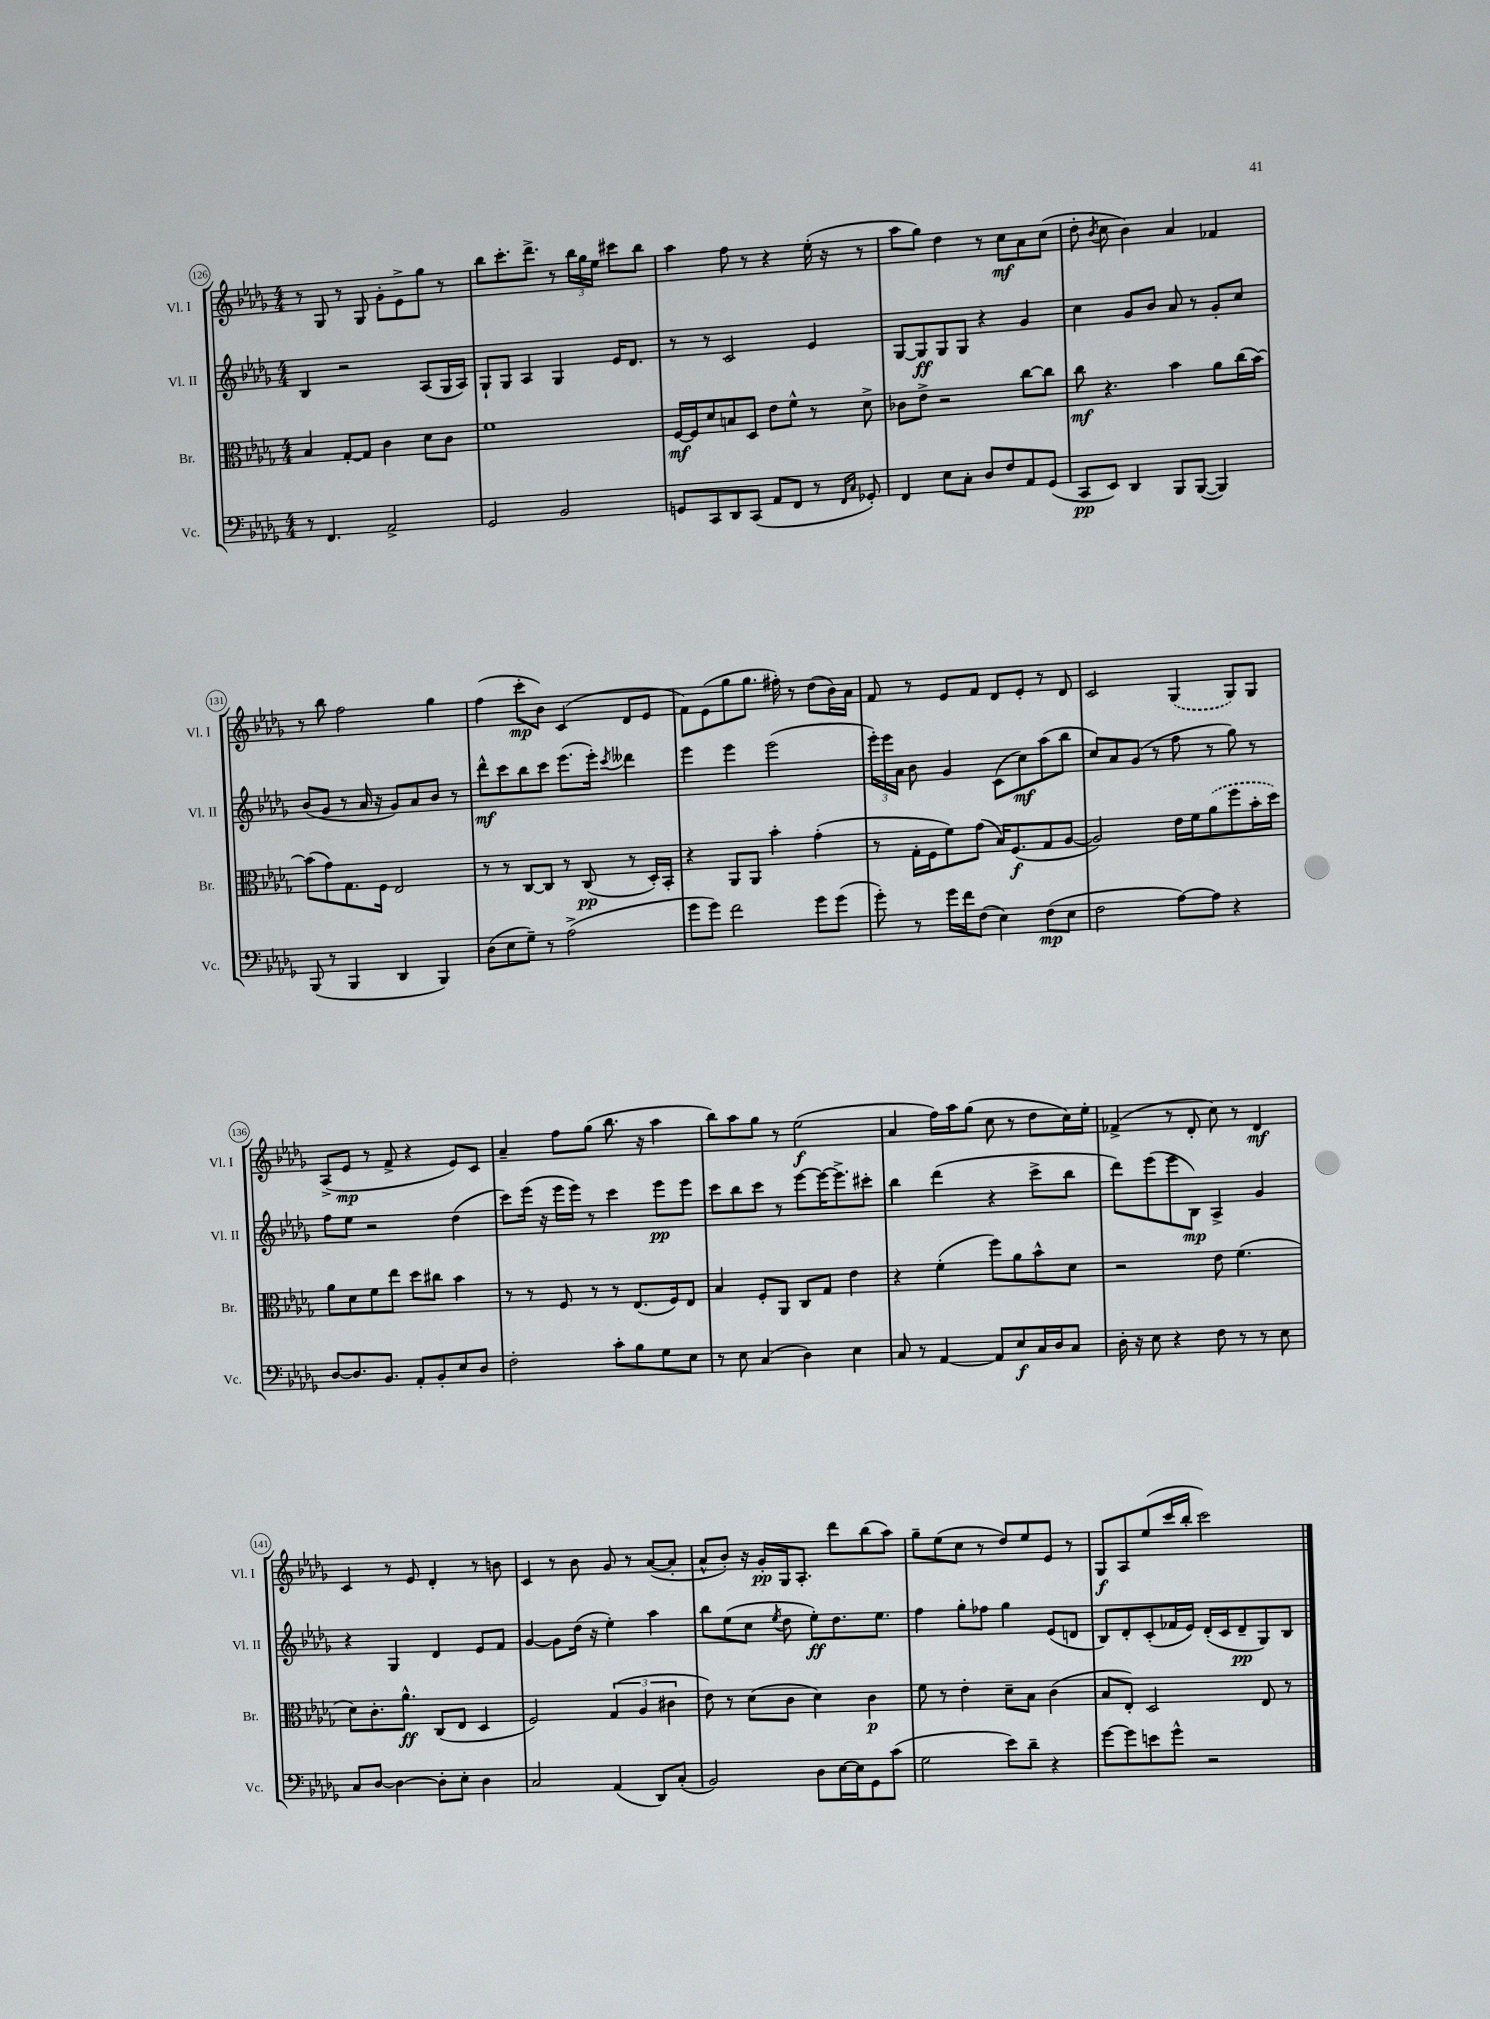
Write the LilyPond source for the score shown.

<<
\new StaffGroup <<
\new Staff = "s0" \with { instrumentName = "Vl. I" shortInstrumentName = "Vl. I" } {
    \clef treble \key des \major \numericTimeSignature \time 4/4
    \autoBeamOff r8 ges8 r8 ges8 ges'8[-. ees'8-> ges''8] r8 |
    bes''8[ c'''8.-. des'''8.]-> r8 \tuplet 3/2 { bes''16[ ges''16 ees''16] } cis'''8[ bes''8] |
    aes''4 f''8 r8 r4 ees''16-.( r16 r8 |
    aes''8[ ges''8]) des''4 r8 c''8[\mf aes'8 c''8]( |
    des''8-. \acciaccatura { bes'8 } c''8 bes'4) aes'4 fes'4 |
    r8 bes''8 f''2 ges''4 |
    f''4( c'''8[-.\mp bes'8]) c'4( des'8[ ees'8] |
    f'8[) ees'8( ges''8 ges''8.] fis''16-.) r8 des''8[( bes'16) aes'16] |
    f'8 r8 ees'8[ f'8] des'8[ ees'8]-. r8 des'8 |
    c'2 \once \slurDashed ges4( ges8[) ges8] |
    aes8[->( ees'8]\mp r8 f'8-> r4 ees'8[) c'8] |
    aes'4-- f''8[ ges''8]( bes''8. r16 aes''4 |
    bes''8[) aes''8 ges''8] r8 ees''2\f( |
    aes'4 f''16[) aes''16 ges''8]( c''8 r8 des''8[ c''16) ees''16]-. |
    fes'4->( r8 des'8-. c''8) r8 des'4\mf |
    c'4 r8 ees'8 des'4-. r8 b'8 |
    c'4 r8 bes'8 ges'8 r8 aes'8[~( aes'8]-. |
    aes'8[-^ bes'8]-.) r16 ges'16[-.\pp ges16 aes8.]-. des'''8[ bes''8( aes''8]) |
    ges''8[-- ees''8( c''8] r8 des''8[) ees''8 ees'8] r8 |
    ges8[\f aes8 ees''8( c'''16 bes''16]-. c'''2) \bar "|." |
}
\new Staff = "s1" \with { instrumentName = "Vl. II" shortInstrumentName = "Vl. II" } {
    \clef treble \key des \major \numericTimeSignature \time 4/4
    \autoBeamOff bes4 r2 aes8[( ges16 aes16]) |
    ges8[-! ges8] aes4 ges4 ees'16[ des'8.] |
    r8 r8 c'2 ees'4 |
    ges8[~ ges8\ff ges8 ges8] r4 ges'4 |
    c''4 ges'8[ bes'8] aes'8 r8 ges'8[-. c''8] |
    bes'8[( ges'8] r8 aes'16 r16 ges'8[) aes'8 bes'8] r8 |
    des'''8[-^\mf c'''8 bes''8 c'''8] ees'''8.[( ees'''16]-.) \acciaccatura { c'''8 } deses'''4 |
    ees'''4 ees'''4 ees'''2( |
    \tuplet 3/2 { ees'''16[-.) ees'''16 aes'16] } bes'8 ges'4 c'8[( c''8\mf) aes''8( bes''8] |
    c''8[) aes'8 ges'8]( r8 f''8 r8 ges''8) r8 |
    f''8[ ees''8] r2 des''4( |
    c'''8[) ees'''16]( r16 ees'''16[ ees'''16]) r8 c'''4 ees'''8[\pp ees'''8] |
    c'''8[ bes''8 c'''8] r8 ees'''8[~ ees'''16~ ees'''8.-> cis'''8]-. |
    bes''4 des'''4( r4 c'''8[-> bes''8] |
    des'''8[) ees'''8( ees'''8 bes8]\mp) aes4-> ges'4 |
    r4 ges4 des'4 ees'8[ f'8] |
    ges'4~ ges'8[ des''16]( r16 ees''4-.) aes''4 |
    bes''8[ ees''8( c''8] \acciaccatura { ees''8 } des''8 ees''8[-.\ff) des''8. ees''8.] |
    f''4 ges''8[-. fes''8] ges''4 ees'8[( d'8] |
    bes8[) des'8-. c'8-.( fes'16 ees'16]) des'16[-.( c'16 des'8--\pp ges8) bes8] \bar "|." |
}
\new Staff = "s2" \with { instrumentName = "Br." shortInstrumentName = "Br." } {
    \clef alto \key des \major \numericTimeSignature \time 4/4
    \autoBeamOff bes4 ges8[~-. ges8] c'4 des'8[ c'8] |
    f'1 |
    f16[~\mf f16 des'8 b8 des8] ees'8[ f'8]-^ r8 des'8-> |
    ces'8[ ees'8]-> r2 c''8[~ c''8] |
    c''8\mf r4. bes'4 aes'8[ c''16( bes'16]~) |
    bes'8[( ges'8) ges8. f16] ees2 |
    r8 r8 c8[~ c8] r8 c8\pp( r8 des16[-.) bes,16]-. |
    r4 aes,8[ aes,8] bes'4-. ges'4-.( |
    r8 ges16[-. f16 f'8) ges'8]( bes16[) f8.\f( ges8 aes8]~ |
    aes2) ees'16[ f'16 \once \slurDashed aes'8( f''8 bes'16-. des''16]) |
    aes'8[ des'8 f'8 ees''8] des''8[ cis''8] bes'4 |
    r8 r8 f8 r8 r8 ees8.[( f16) ees8] |
    bes4 f8[-. aes,8] c8[ ges8] ees'4 |
    r4 f'4-.( f''8[) aes'8 bes'8-^ des'8] |
    r2 ees'8 f'4.( |
    des'8[) c'8.-. aes'8.]-^\ff c8[( ees8] des4 |
    f2) \tuplet 3/2 { ges4( aes4 cis'4 } |
    ees'8) r8 des'8[( c'8] des'4) c'4\p |
    f'8 r8 ees'4-. des'8[-- bes8] c'4( |
    bes8[ ees8]-.) des2 ees8 r8 \bar "|." |
}
\new Staff = "s3" \with { instrumentName = "Vc." shortInstrumentName = "Vc." } {
    \clef bass \key des \major \numericTimeSignature \time 4/4
    \autoBeamOff r8 f,4. aes,2-> |
    ges,2 bes,2 |
    g,8[ c,8 des,8 c,8]( aes,8[ f,8] r8 \grace { f,16[ c16] } ges,8-.) |
    f,4 ees8[ c8]-. des8[ f8 aes,8 ges,8]( |
    c,8[\pp ees,8]) des,4 bes,,8[ bes,,8]~( bes,,4) |
    bes,,8( r8 bes,,4 des,4 bes,,4) |
    des8[( ees8 ges8]--) r8 aes2->( |
    ges'8[ ges'8]) f'2 ges'8[ ges'8]( |
    ges'8-.) r8 ges'16[ f'16 f8]( ees4) f8[\mp( ees8] |
    f2 aes8[~) aes8] r4 |
    des8[~ des8. bes,8.] aes,8[-. bes,8-. ees8 des8] |
    f2-. c'8[-. bes8 ges8 ees8] |
    r8 ees8 c4( des4) ees4 |
    c8 r8 aes,4~ aes,8[ ees8\f c16 des16 c8] |
    des16-. r16 ees8 r4 f8 r8 r8 ees8 |
    c8[ des8]~ des4~ des8[-. ees8]-. des4 |
    c2 aes,4( des,8[) c8]-.( |
    bes,2) des8[ ees16~ ees16 ges,8 c'8]( |
    ges2 ees'8[) des'8]-- r4 |
    ges'8[~ ges'8 e'8 ges'8]-^ r2 \bar "|." |
}
>>
>>
\layout { \context { \Score currentBarNumber = #126 \override BarNumber.stencil = #(make-stencil-circler 0.1 0.3 ly:text-interface::print) } }
